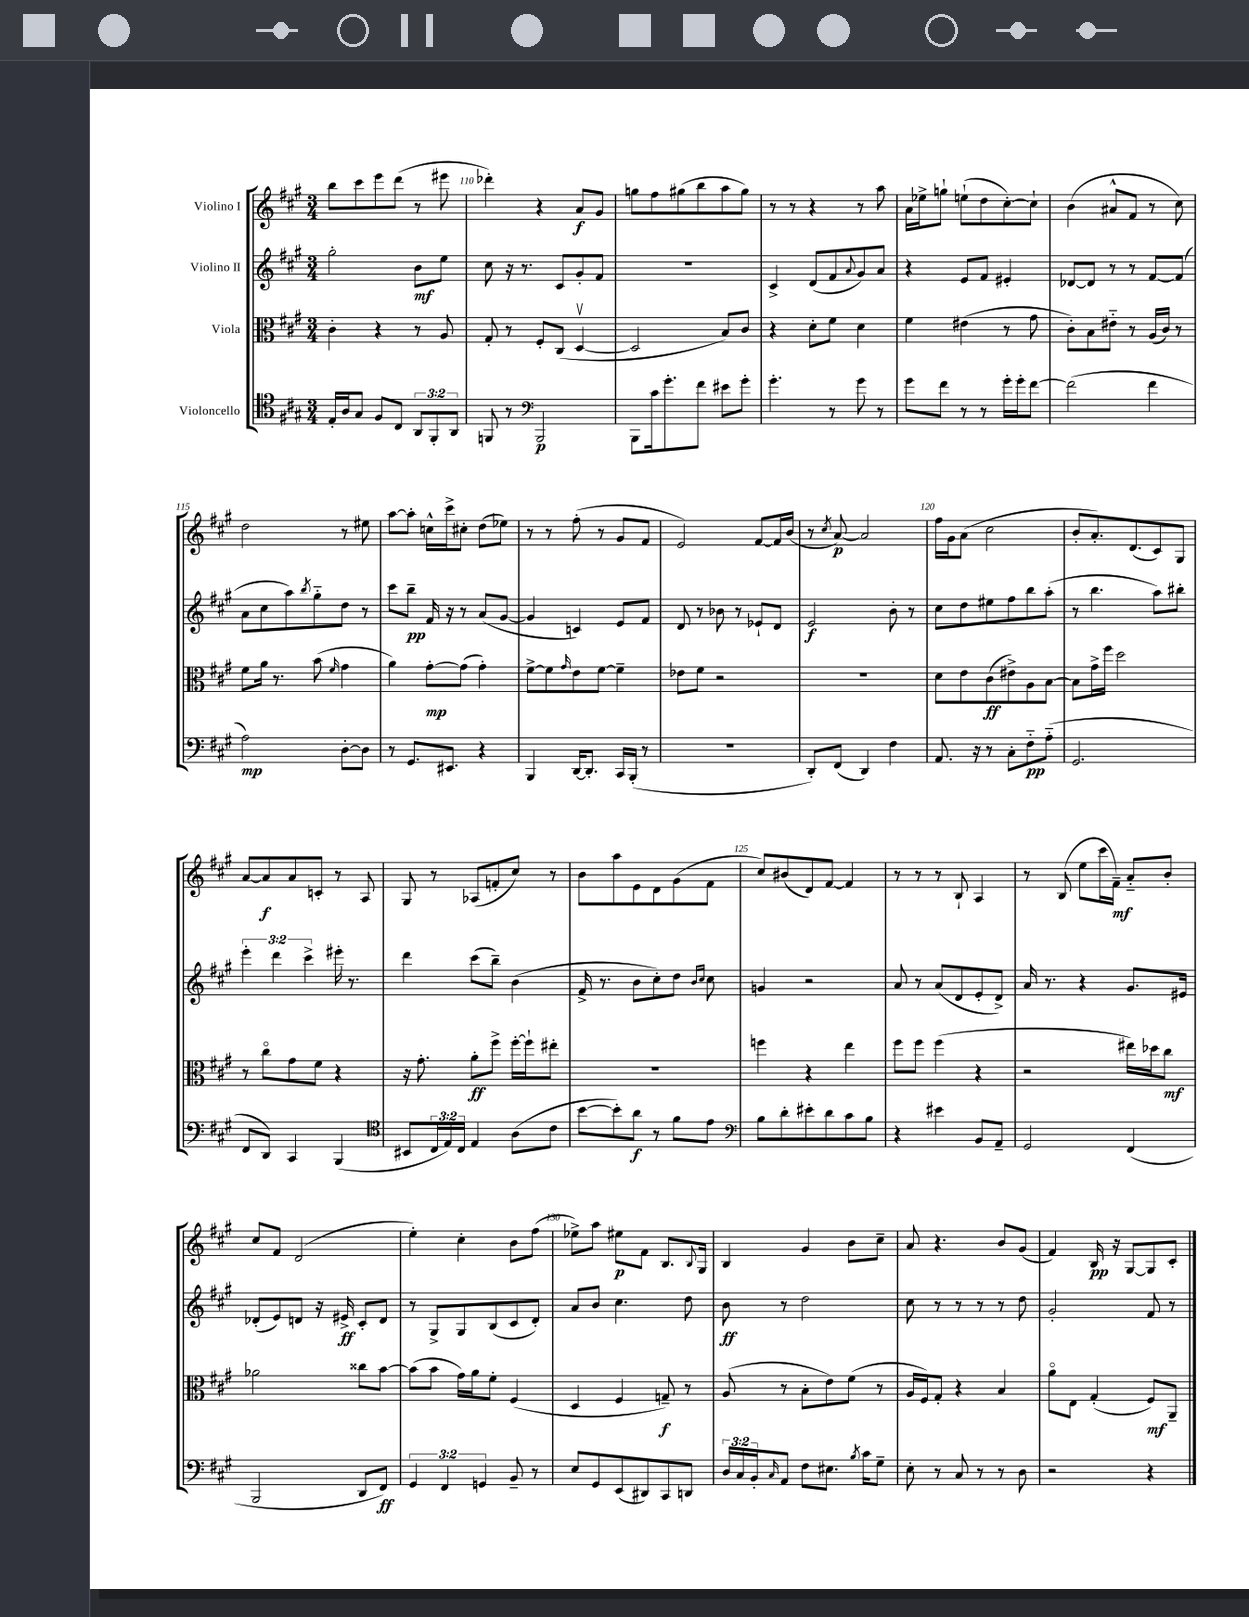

**kern	**kern	**kern	**kern
*staff4	*staff3	*staff2	*staff1
*clefC4	*clefC3	*clefG2	*clefG2
*k[f#c#g#]	*k[f#c#g#]	*k[f#c#g#]	*k[f#c#g#]
*M3/4	*M3/4	*M3/4	*M3/4
16E'	4c#'	2gg#'	8bb
16A	.	.	.
8G#	.	.	8ccc#
8F#	4r	.	8eee
8C#	.	.	(8ddd
12AA	8r	8b	8r
12FF#'	.	.	.
.	8A	8ee	8eee#
12AA	.	.	.
=	=	=	=
8FF	8G#'	8cc#	4ddd-')
8r	8r	16r	.
.	.	8.r	.
*clefF4	*	*	*
2BBB	8F#'	.	4r
.	(8C#	8c#	.
.	[4Dv	8g#'	8a
.	.	8f#	8g#
=	=	=	=
8BBB	2D]	2.r	8gg
16c#	.	.	8ff#
8.g#'	.	.	.
.	.	.	(8gg#
8f#	.	.	8bb
8e#	8B)	.	8aa
8g#'	8c#	.	8gg#)
=	=	=	=
4.g#'	4r	4c#^	8r
.	.	.	8r
.	8d'	(8d	4r
8r	8f#	8f#	.
.	.	8qqa	.
8g#	4d	8g#)	8r
8r	.	8a	8aa
=	=	=	=
8g#	4f#	4r	16a
.	.	.	16ee-^
8f#	.	.	8gg`
8r	(4e#	8e	(8ee`
8r	.	8f#	8dd
16g#'	8r	4e#'	[8cc#')
16g#'	.	.	.
[8f#	8g#	.	8cc#`]
=	=	=	=
(2f#]	8c#')	[8d-	(4b
.	8B	8d-]	.
.	8e#'~	8r	8a#^^
.	8r	8r	8f#
4f#	(16A	[8f#	8r
.	16c#)	.	.
.	8r	(8f#]	8cc#)
=	=	=	=
2A)	8f#	8a	2dd
.	16a	8cc#	.
.	8.r	.	.
.	.	8aa)	.
.	.	8qbb	.
.	(8b	8gg#'~	.
.	16qqf#	.	.
[8D'	4g#	8dd	8r
8D]	.	8r	8ee#
=	=	=	=
8r	4a)	8ccc#	[8aa
8.GG#	.	8bb~	8aa']
.	[8g#'	16f#	16cc^^
8.EE#	.	16r	16ccc#^
.	(8g#]	8r	8cc#'
4r	4g#')	(8a	(8dd
.	.	[8g#	8ee-)
=	=	=	=
4BBB	[8f#^	4g#]	8r
.	8f#]	.	8r
.	16qqg#	.	.
[16DD	8e	4c)	(8ff#'
8.DD']	.	.	.
.	[8f#	.	8r
16CC#	4f#~]	8e	8g#
(16BBB'	.	.	.
8r	.	8f#	8f#
=	=	=	=
2.r	8e-	8d	2e)
.	8f#	8r	.
.	2r	8b-	.
.	.	8r	.
.	.	8e-`	[8f#
.	.	8d	16f#]
.	.	.	(16b
=	=	=	=
8DD')	2.r	2e	8r
.	.	.	8qcc#
(8FF#	.	.	[8a)
4DD)	.	.	2a]
4F#	.	8b'	.
.	.	8r	.
=	=	=	=
8.AA	8d	8cc#	16ff#
.	.	.	16g#
.	8e	8dd	(8a
16r	.	.	.
8r	(8c#	8ee#	2cc#
8C#'	8e#^)	8ff#	.
8F#'~	8A	8bb	.
(8A'~	[8B	(8aa'	.
=	=	=	=
2.GG#	8B]	8r	8b'
.	16g#^	4.bb	8.a')
.	16ff#	.	.
.	2dd	.	.
.	.	.	(8.d
.	.	8aa)	8c#)
.	.	8bb#'	8G#
=	=	=	=
8FF#	8r	6eee'	[8a
8DD)	8cc#o	.	8a]
.	.	6ddd	.
4CC#	8g#	.	8a
.	.	6ccc#^	.
.	8f#	.	8c'
(4BBB	4r	16eee#'	8r
.	.	8.r	.
.	.	.	8A
=	=	=	=
*clefC4	*	*	*
8BB#	16r	4ddd	8G#
.	8.g#'	.	.
24C#	.	.	8r
24E)	.	.	.
24C#	.	.	.
4E	8a'	(8ccc#	(8A-
.	8ff#^	8bb~)	8f'
(8A	[16ff#'	(4b	8cc#)
.	16ff#`]	.	.
8c#	8ee#'	.	8r
=	=	=	=
[8b	2.r	16f#^	8b
.	.	8.r	.
8b'])	.	.	8aa
8a	.	8b	8e
8r	.	8cc#')	8d
8f#	.	8dd	(8g#
.	.	16qqb	.
.	.	16qqcc#	.
8e	.	8cc#	8f#
=	=	=	=
*clefF4	*	*	*
8B	4ff	4g	8cc#)
8d'	.	.	(8b#
8e#'	4r	2r	8d)
8d	.	.	[8f#
8c#	4ee	.	4f#]
8B	.	.	.
=	=	=	=
4r	8ff#	8a	8r
.	8ff#	8r	8r
4e#	(4ff#	(8a	8r
.	.	8d	8B`
8BB	4r	8e'	4A
8AA~	.	8d^)	.
=	=	=	=
2GG#	2r	16a	8r
.	.	8.r	.
.	.	.	(8B
.	.	4r	8ee
.	.	.	16ccc#
.	.	.	16f#~)
(4FF#	16ee#)	8.g#	8a'~
.	16dd-	.	.
.	8cc#	.	8b'
.	.	16e#	.
=	=	=	=
2BBB	2a-	(8d-'	8cc#
.	.	8e)	8f#
.	.	8d	(2d
.	.	16r	.
.	.	16e#^	.
8DD	8cc##	8c#'	.
8FF#)	[8b	8d	.
=	=	=	=
6GG#	(8b]	8r	4ee')
.	8b	8G#^	.
6FF#	.	.	.
.	16g#)	8G#	4cc#'
.	16a	.	.
6GG	.	.	.
.	8f#'	(8B	.
8BB~	(4F#	8c#	8b
8r	.	8d')	(8ff#
=	=	=	=
8E	4D	8a	8ee-^)
8GG#	.	8b	8aa
(8EE	4F#	4.cc#	8ee#
8DD#)	.	.	8f#
8CC#	8G~)	.	8.B
8DD	8r	8dd	.
.	.	.	8qqB
.	.	.	16G#
=	=	=	=
24D	(8A	8b	4B
24C#	.	.	.
24BB'	.	.	.
16qqC#	.	.	.
8AA	8r	8r	.
8F#	8B'	2dd	4g#
8.E#	8e)	.	.
.	(8f#	.	8b
8qB	.	.	.
16c#	.	.	.
8G#~	8r	.	8cc#~
=	=	=	=
8E'	16A	8cc#	8a
.	16F#)	.	.
8r	8G#'	8r	4.r
8C#	4r	8r	.
8r	.	8r	.
8r	4B	8r	8b
8D	.	8dd	(8g#
=	=	=	=
2r	8ao	2g#'	4f#)
.	8E	.	.
.	(4G#'	.	16B
.	.	.	16r
.	.	.	[8G#
4r	8F#)	8f#	8G#]
.	8AA~	8r	8c#'
==	==	==	==
*-	*-	*-	*-
